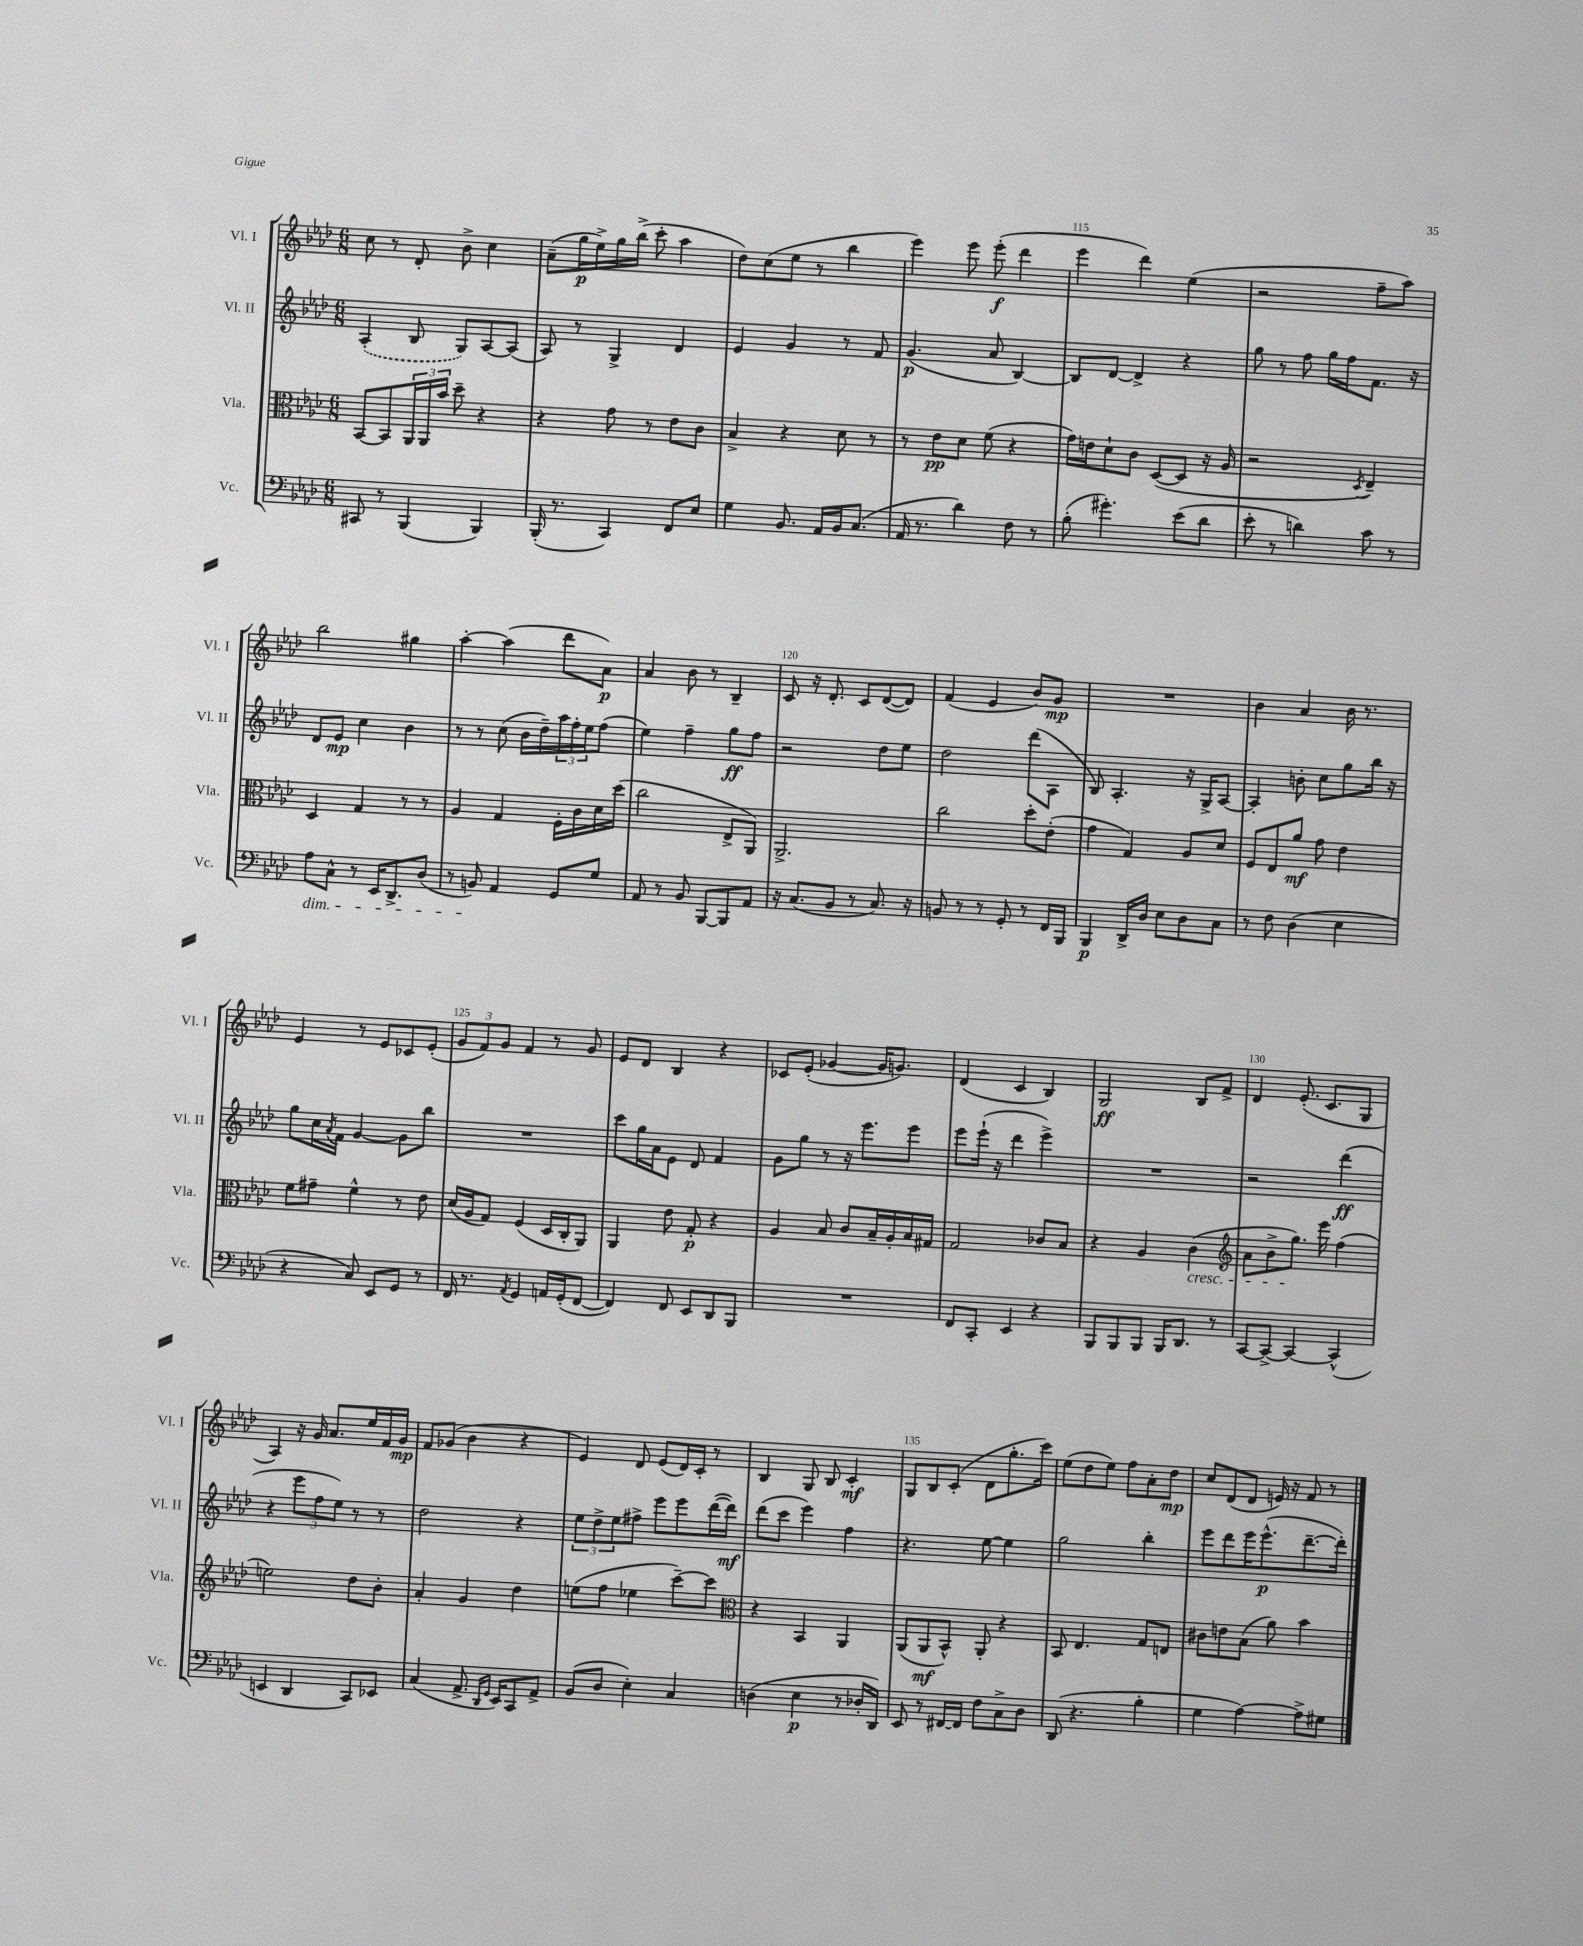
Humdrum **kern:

**kern	**dynam	**kern	**dynam	**kern	**dynam	**kern	**dynam
*part4	*part4	*part3	*part3	*part2	*part2	*part1	*part1
*staff4	*staff4	*staff3	*staff3	*staff2	*staff2	*staff1	*staff1
*I"Vc.	*	*I"Vla.	*	*I"Vl. II	*	*I"Vl. I	*
*I'Vc.	*	*I'Vla.	*	*I'Vl. II	*	*I'Vl. I	*
*clefF4	*	*clefC3	*	*clefG2	*	*clefG2	*
*k[b-e-a-d-]	*	*k[b-e-a-d-]	*	*k[b-e-a-d-]	*	*k[b-e-a-d-]	*
*M6/8	*	*M6/8	*	*M6/8	*	*M6/8	*
=111	=111	=111	=111	=111	=111	=111	=111
8CC#X/	.	[8BB-/L	.	(4A-'/	.	8cc\	.
8r	.	8BB-/]	.	.	.	8r	.
(4BBB-/	.	24AA-/L	.	8B-/	.	8d-'/	.
.	.	24AA-/	.	.	.	.	.
.	.	24b-/JJ	.	.	.	.	.
.	.	8dd-~\	.	8G/L)	.	8b-^\	.
4BBB-/)	.	4r	.	[8A-/	.	4cc\	.
.	.	.	.	(8A-/J]	.	.	.
=112	=112	=112	=112	=112	=112	=112	=112
(16BBB-'/	.	4r	.	8A-/)	.	(8a-~\L	.
8.r	.	.	.	.	.	.	.
.	.	.	.	8r	.	16gg\L	p
.	.	.	.	.	.	16ee-^\)	.
4CC/)	.	8g\	.	4G^/	.	16gg\	.
.	.	.	.	.	.	(16bb-^\JJ	.
.	.	8r	.	.	.	8ccc'\	.
8FF/L	.	8e-\L	.	4d-/	.	4aa-\	.
8E-/J	.	8c\J	.	.	.	.	.
=113	=113	=113	=113	=113	=113	=113	=113
4G\	.	4B-^/	.	4e-/	.	8dd-\L)	.
.	.	.	.	.	.	(8cc\	.
8.BB-/	.	4r	.	4g/	.	8ee-\J	.
.	.	.	.	.	.	8r	.
16AA-/LL	.	.	.	.	.	.	.
16BB-/J	.	8d-\	.	8r	.	4bb-\	.
(8.C/J	.	.	.	.	.	.	.
.	.	8r	.	8f/	.	.	.
=114	=114	=114	=114	=114	=114	=114	=114
16AA-/	.	8r	.	(4.g/	p	4eee-\)	.
8.r	.	.	.	.	.	.	.
.	.	8e-\L	pp	.	.	.	.
4d-\)	.	8d-\J	.	.	.	8eee-\	.
.	.	(8f\	.	8a-/	.	(8eee-'\	f
8F\	.	4r	.	[4B-/)	.	4ddd-\	.
8r	.	.	.	.	.	.	.
=115	=115	=115	=115	=115	=115	=115	=115
(8B-'\	.	16g\LL)	.	8B-/L]	.	4eee-\	.
.	.	16en\J	.	.	.	.	.
4.g#X'\)	.	8d-`\	.	[8d-/J	.	.	.
.	.	8c\J	.	4d-^/]	.	4ddd-\)	.
.	.	([8D-/L	.	.	.	.	.
(8e-\L	.	8D-/J]	.	4r	.	(4ee-\	.
8d-\J	.	16r	.	.	.	.	.
.	.	16A-/	.	.	.	.	.
=116	=116	=116	=116	=116	=116	=116	=116
8e-'\	.	2r	.	8gg\	.	2r	.
8r	.	.	.	8r	.	.	.
4dn\)	.	.	.	8ff\	.	.	.
.	.	.	.	16gg\LL	.	.	.
.	.	.	.	16ff\J	.	.	.
.	.	8qD-/	.	.	.	.	.
8c\	.	4E-~/)	.	8.f\J	.	8ff~\L	.
8r	.	.	.	.	.	8aa-\J)	.
.	.	.	.	16r	.	.	.
!!LO:LB:g=z
=117	=117	=117	=117	=117	=117	=117	=117
!LO:TX:b:i:t=dim.	!	!	!	!	!	!	!
8A-\L	.	4D-/	.	8d-/L	.	2bb-\	.
8C^^\J	.	.	.	8e-/J	mp	.	.
8r	.	4G/	.	4cc\	.	.	.
16EE-/KL	.	.	.	.	.	.	.
8.DD-^/	.	.	.	.	.	.	.
.	.	8r	.	4b-\	.	4gg#X\	.
(8D-/J	.	8r	.	.	.	.	.
=118	=118	=118	=118	=118	=118	=118	=118
8r	.	4A-/	.	8r	.	[4aa-'\	.
8BBn/)	.	.	.	8r	.	.	.
4AA-/	.	4G/	.	(8cc\	.	(4aa-\]	.
.	.	.	.	16b-\LL	.	.	.
.	.	.	.	16dd-~\)	.	.	.
8GG/L	.	16F'\LL	.	24aa-\	.	8ddd-\L	.
.	.	.	.	24ff'\	.	.	.
.	.	16c\	.	.	.	.	.
.	.	.	.	24ee-\J	.	.	.
8G/J	.	16d-\	.	(8ff\J	.	8a-\J)	p
.	.	(16dd-\JJ	.	.	.	.	.
=119	=119	=119	=119	=119	=119	=119	=119
8AA-/	.	2cc\	.	4ee-\)	.	4a-/	.
8r	.	.	.	.	.	.	.
8BB-/	.	.	.	4ff~\	.	8b-\	.
[8BBB-/L	.	.	.	.	.	8r	.
8BBB-/]	.	8E-^/L	.	8gg\L	ff	4B-~/	.
8AA-/J	.	8AA-/J)	.	8ff\J	.	.	.
=120	=120	=120	=120	=120	=120	=120	=120
16r	.	2.AA-^/	.	2r	.	8c/	.
(8.C/L	.	.	.	.	.	.	.
.	.	.	.	.	.	16r	.
.	.	.	.	.	.	8.d-'/	.
8BB-/J	.	.	.	.	.	.	.
8r	.	.	.	.	.	8c/L	.
8.C/)	.	.	.	8dd-\L	.	([8d-/	.
.	.	.	.	8ee-\J	.	8d-/J])	.
16r	.	.	.	.	.	.	.
=121	=121	=121	=121	=121	=121	=121	=121
8BBn/	.	2cc\	.	2dd-\	.	(4f/	.
8r	.	.	.	.	.	.	.
8r	.	.	.	.	.	4e-/	.
8GG'/	.	.	.	.	.	.	.
8r	.	8dd-'\L	.	(8ddd-\L	.	8b-/L)	.
16FF/LL	.	(8e-'\J	.	8A-\J	.	8g/J	mp
16BBB-/JJ	.	.	.	.	.	.	.
=122	=122	=122	=122	=122	=122	=122	=122
4BBB-/	p	4g\	.	8B-/)	.	2.r	.
.	.	.	.	4.A-'/	.	.	.
16DD-^/LL	.	4G/)	.	.	.	.	.
16D-/JJ	.	.	.	.	.	.	.
8E-\L	.	.	.	.	.	.	.
8D-\	.	8A-/L	.	16r	.	.	.
.	.	.	.	16G^/KL	.	.	.
8C\J	.	8d-/J	.	[8A-/J	.	.	.
=123	=123	=123	=123	=123	=123	=123	=123
8r	.	8F/L	.	4A-'/]	.	4b-\	.
8F\	.	8E-/	.	.	.	.	.
(4D-\	.	8a-/J	mf	8bn'\	.	4a-/	.
.	.	8g\	.	8cc\L	.	.	.
4E-\	.	4e-\	.	8gg\	.	16b-\	.
.	.	.	.	.	.	8.r	.
.	.	.	.	16bb-\Jk	.	.	.
.	.	.	.	16r	.	.	.
!!LO:LB:g=z
=124	=124	=124	=124	=124	=124	=124	=124
4r	.	8f\L	.	8gg\L	.	4e-/	.
.	.	8g#X~\J	.	16cc\L	.	.	.
.	.	.	.	8qa-/	.	.	.
.	.	.	.	16f\JJ	.	.	.
8C/)	.	4f^^\	.	[4g/	.	8r	.
8EE-/L	.	.	.	.	.	8e-/L	.
8GG/J	.	8r	.	8g\L]	.	8c-X/	.
8r	.	8e-\	.	8bb-\J	.	(8e-'/J	.
=125	=125	=125	=125	=125	=125	=125	=125
16FF/	.	(16d-/LL	.	2.r	.	12g/L	.
8.r	.	16A-/J	.	.	.	.	.
.	.	.	.	.	.	12f/)	.
.	.	8G/J)	.	.	.	.	.
.	.	.	.	.	.	12g/J	.
8qAA-/	.	.	.	.	.	.	.
4GG/	.	(4F/	.	.	.	4f/	.
16AAn/LL	.	16D-/LL	.	.	.	8r	.
(16GG'/J	.	16C'/J	.	.	.	.	.
[8FF/J	.	8AA-/J)	.	.	.	8g/	.
=126	=126	=126	=126	=126	=126	=126	=126
4FF/])	.	4AA-/	.	8ccc\L	.	8e-/L	.
.	.	.	.	16gg\L	.	8d-/J	.
.	.	.	.	16a-\J	.	.	.
8FF/	.	8e-\	.	8e-\J	.	4B-/	.
8EE-/L	.	8G'/	p	8d-/	.	.	.
8DD-/	.	4r	.	4f/	.	4r	.
8BBB-/J	.	.	.	.	.	.	.
=127	=127	=127	=127	=127	=127	=127	=127
2.r	.	4A-/	.	8g\L	.	8c-X/L	.
.	.	.	.	8gg\J	.	(8e-'/J	.
.	.	8B-/	.	8r	.	[4g-X/	.
.	.	8c/L	.	16r	.	.	.
.	.	.	.	8.eee-\L	.	.	.
.	.	16B-~/L	.	.	.	16g-/KL]	.
.	.	16A-'/	.	.	.	8.gn/J)	.
.	.	16B-/	.	8eee-\J	.	.	.
.	.	16G#X/JJ	.	.	.	.	.
=128	=128	=128	=128	=128	=128	=128	=128
8FF/L	.	2G/	.	8eee-\L	.	(4d-/	.
8CC'/J	.	.	.	(16eee-`\Jk	.	.	.
.	.	.	.	16r	.	.	.
4EE-/	.	.	.	4ddd-\	.	4c/	.
4r	.	8c-X/L	.	4eee-^\)	.	4B-/)	.
.	.	8B-/J	.	.	.	.	.
=129	=129	=129	=129	=129	=129	=129	=129
8BBB-/L	.	4r	.	2.r	.	2G/	ff
8BBB-/	.	.	.	.	.	.	.
8BBB-/J	.	4A-/	.	.	.	.	.
16BBB-/KL	.	.	.	.	.	.	.
8.DD-/J	.	.	.	.	.	.	.
!	!	!LO:TX:b:i:t=cresc.	!	!	!	!	!
.	.	(4c\	.	.	.	8B-/L	.
8r	.	.	.	.	.	8f^/J	.
=130	=130	=130	=130	=130	=130	=130	=130
*	*	*clefG2	*	*	*	*	*
[8CC/L	.	8a-\L	.	2r	.	4d-/	.
8CC^/J_	.	8b-^\	.	.	.	.	.
4CC/_	.	8.gg\J)	.	.	.	(8.e-'/	.
.	.	16eee-\	.	.	.	8.c/L	.
(4CC^^/]	.	(4ff\	.	(4ddd-\	ff	.	.
.	.	.	.	.	.	8G/J	.
!!LO:LB:g=z
=131	=131	=131	=131	=131	=131	=131	=131
4EEn/	.	2een\)	.	4r	.	4A-/)	.
4DD-/	.	.	.	12eee-\L	.	16r	.
.	.	.	.	.	.	16g/	.
.	.	.	.	12ff\	.	.	.
.	.	.	.	.	.	8.a-/L	.
.	.	.	.	12ee-\J)	.	.	.
8CC/L)	.	8dd-\L	.	8r	.	.	.
.	.	.	.	.	.	16ee-/L	.
8EE-X/J	.	8b-'\J	.	8r	.	16f/	.
.	.	.	.	.	.	16g/JJ	mp
=132	=132	=132	=132	=132	=132	=132	=132
(4C/	.	4a-'/	.	2dd-\	.	8f/L	.
.	.	.	.	.	.	(8g-X/J	.
8.AA-^/	.	4g/	.	.	.	4b-\	.
16qqDD-/LL	.	.	.	.	.	.	.
16qqGG/JJ	.	.	.	.	.	.	.
16EE-/KL)	.	.	.	.	.	.	.
8CC/	.	4dd-\	.	4r	.	4r	.
8AA-^/J	.	.	.	.	.	.	.
=133	=133	=133	=133	=133	=133	=133	=133
(8BB-/L	.	(8een\L	.	12ee-\L	.	4e-/)	.
.	.	.	.	12dd-^\	.	.	.
8D-/J	.	8ff\J	.	.	.	.	.
.	.	.	.	12ee-\	.	.	.
4E-'\)	.	4ee-X\	.	8ff#X^\J	.	8d-/	.
.	.	.	.	8eee-\L	.	(8e-/L	.
4C/	.	[8ccc~\L)	.	8eee-\	.	16d-/L)	.
.	.	.	.	.	.	16c'/JJ	.
.	.	8ccc\J]	.	([16ddd-\L	.	8r	.
.	.	.	.	16ddd-\JJ])	mf	.	.
=134	=134	=134	=134	=134	=134	=134	=134
*	*	*clefC3	*	*	*	*	*
(4Dn\	.	4r	.	(8ddd-\L	.	4B-/	.
.	.	.	.	8ccc\J	.	.	.
4E-\	p	4BB-/	.	4eee-\)	.	8G/	.
.	.	.	.	.	.	8B-/	.
8r	.	4AA-/	.	4ff\	.	4c'/	mf
16D-X'/LL	.	.	.	.	.	.	.
16DD-/JJ)	.	.	.	.	.	.	.
=135	=135	=135	=135	=135	=135	=135	=135
8EE-/	.	(8AA-/L	.	4.r	.	8G/L	.
8r	.	8AA-/	mf	.	.	8B-/	.
[16FF#X/LL	.	8BB-^^/J)	.	.	.	(8c'/J	.
16FF#/JJ]	.	.	.	.	.	.	.
8F\L	.	8AA-'/	.	[8ee-\	.	8d-\L	.
8C^\	.	4r	.	4ee-\]	.	8.gg'\	.
8D-\J	.	.	.	.	.	.	.
.	.	.	.	.	.	16ccc\Jk)	.
=136	=136	=136	=136	=136	=136	=136	=136
(8DD-/	.	8BB-/	.	2gg\	.	(8ee-\L	.
4.r	.	4.E-/	.	.	.	8dd-\	.
.	.	.	.	.	.	8ee-\J)	.
.	.	.	.	.	.	8ff\L	.
4B-'\	.	8G/L	.	4bb-'\	.	8a-'\	.
.	.	8En/J	.	.	.	8dd-\J	mp
=137	=137	=137	=137	=137	=137	=137	=137
4G\	.	8c#X\L	.	8eee-\L	.	8cc/L	.
.	.	8en\	.	8ddd-\	.	(8d-/	.
[4A-\)	.	(8B-\J	.	16eee-\K	.	8d-/J	.
.	.	.	.	(8.eee-^^\	p	.	.
.	.	8a-\)	.	.	.	16en/)	.
.	.	.	.	.	.	16r	.
8A-^\L]	.	4b-\	.	[8.ddd-~\	.	8f/	.
8G#X\J	.	.	.	.	.	8r	.
.	.	.	.	16ddd-'\Jk])	.	.	.
==	==	==	==	==	==	==	==
*-	*-	*-	*-	*-	*-	*-	*-
